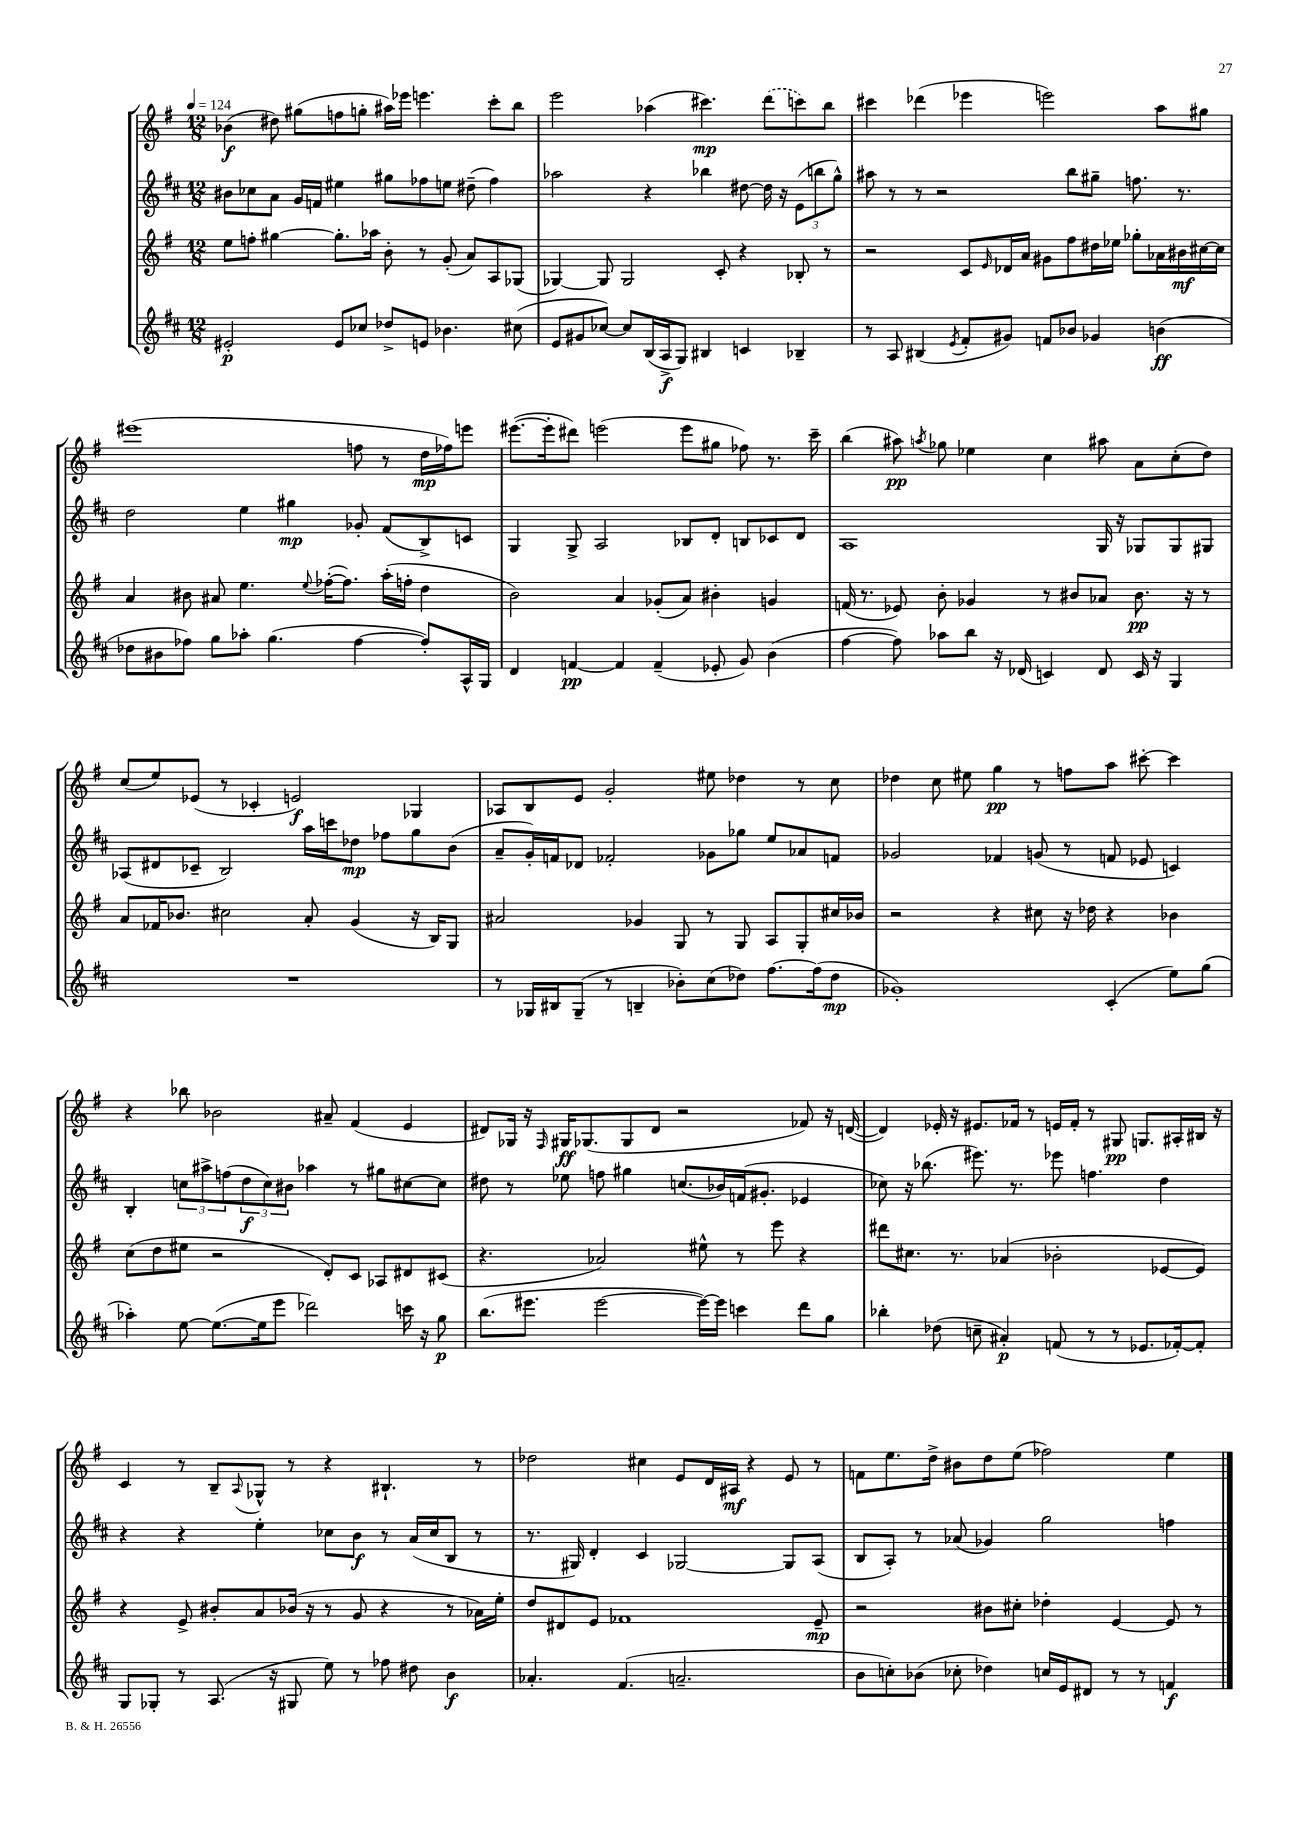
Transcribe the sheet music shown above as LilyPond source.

<<
\new StaffGroup <<
\new Staff = "s0" {
    \clef treble \key g \major \numericTimeSignature \time 12/8 \tempo 4 = 124
    bes'4\f( dis''8) gis''8( f''8 g''8-. ais''16) ees'''16 e'''4. c'''8-. b''8 |
    e'''2 aes''4( cis'''4.\mp) \once \slurDashed d'''8( c'''8) b''8 |
    cis'''4 des'''4( ees'''4 e'''2) a''8 gis''8 |
    eis'''1( f''8 r8 d''16\mp fes''16) e'''8 |
    eis'''8.~( eis'''16-. dis'''8) e'''2( e'''8 gis''8 fes''8) r8. c'''16-- |
    b''4( ais''8\pp) \acciaccatura { a''8 } ges''8 ees''4 c''4 ais''8 a'8 c''8-.( d''8) |
    c''8( e''8) ees'8( r8 ces'4-. e'2\f) ges4 |
    aes8 b8 e'8 g'2-. eis''8 des''4 r8 c''8 |
    des''4 c''8 eis''8 g''4\pp r8 f''8 a''8 cis'''8~-. cis'''4 |
    r4 bes''8 bes'2 ais'8-- fis'4( e'4 |
    dis'8) ges16 r16 \grace { fis16 } gis16\ff ges8.( ges8 dis'8 r2 fes'8) r16 d'16~( |
    d'4) ees'16-. r16 eis'8. fes'16 r8 e'16 fes'16-. r8 gis8\pp g8. ais16-. bis16 r16 |
    c'4 r8 b8-- \appoggiatura { a8 } ges8-^ r8 r4 bis4.-! r8 |
    des''2 cis''4 e'8 d'16 ais16\mf r4 e'8 r8 |
    f'8 e''8. d''16-> bis'8 d''8 e''8( fes''2) e''4 \bar "|." |
}
\new Staff = "s1" {
    \clef treble \key d \major \numericTimeSignature \time 12/8
    bis'8 ces''8 a'8 g'16 f'16 eis''4 gis''8 fes''8 e''8 dis''8--( fes''4) |
    aes''2 r4 bes''4 dis''8~ dis''16 r16 \tuplet 3/2 { e'8( b''8 g''8-^) } |
    ais''8 r8 r8 r2 b''8 gis''8-- f''8. r8. |
    d''2 e''4 gis''4\mp ges'8-. fis'8( b8->) c'8 |
    g4 g8-> a2 bes8 d'8-. b8 ces'8 d'8 |
    a1 g16 r16 ges8 ges8 gis8 |
    aes8( dis'8 ces'8-- b2) a''16 c'''16 des''8\mp fes''8 g''8 b'8( |
    a'8-- g'16-.) f'16 des'8 fes'2-. ges'8 ges''8 e''8 aes'8 f'8 |
    ges'2 fes'4 g'8( r8 f'8 ees'8 c'4) |
    b4-. \tuplet 3/2 { c''8 ais''8-> f''8( } \tuplet 3/2 { d''8\f c''8) bis'8 } aes''4 r8 gis''8 cis''8~ cis''8 |
    dis''8 r8 ees''8 f''8 gis''4 c''8.( bes'16) f'16( gis'8.-. ees'4 |
    ces''8) r16 bes''8.( eis'''8.) r8. ees'''8 f''4. d''4 |
    r4 r4 e''4-. ces''8 b'8\f r8 a'16( ces''16 b8 r8 |
    r8. gis16) d'4-. cis'4 ges2~ ges8 a8( |
    b8 a8-.) r8 aes'8( ges'4) g''2 f''4 \bar "|." |
}
\new Staff = "s2" {
    \clef treble \key g \major \numericTimeSignature \time 12/8
    e''8 f''8-. gis''4~ gis''8.-. aes''16 b'8-. r8 g'8-.( a'8) a8 ges8( |
    ges4~) ges8 ges2 c'8-. r4 bes8-. r8 |
    r2 c'8 \grace { e'16 } des'16 a'16 gis'8 fis''8 dis''16 ees''16 ges''8-. aes'16 bis'16\mf cis''16~ cis''16 |
    a'4 bis'8 ais'8 e''4. \appoggiatura { e''8 } fes''16~-.( fes''8.) a''16-.( f''16-. d''4 |
    b'2) a'4 ges'8-.( a'8) bis'4-. g'4 |
    f'16( r8. ees'8) b'8-. ges'4 r8 bis'8 aes'8 bis'8.\pp r16 r8 |
    a'8 fes'16 bes'8. cis''2 a'8-. g'4( r16 b16) g8 |
    ais'2 ges'4 g8 r8 g8 a8 g8-. cis''16 bes'16 |
    r2 r4 cis''8 r16 des''16 r4 bes'4 |
    c''8( d''8 eis''8 r2 d'8-.) c'8 aes8 dis'8 cis'8( |
    r4. aes'2) eis''8-^ r8 e'''8 r4 |
    dis'''8 cis''8. r8. aes'4( bes'2-. ees'8~ ees'8) |
    r4 e'8-> bis'8-. a'8 bes'16( r16 r8 g'8 r4 r8 aes'16) e''16-. |
    d''8 dis'8 e'8 fes'1 e'8--\mp |
    r2 bis'8 cis''8-. des''4-. e'4~ e'8 r8 \bar "|." |
}
\new Staff = "s3" {
    \clef treble \key d \major \numericTimeSignature \time 12/8
    eis'2-.\p eis'8 ces''8 des''8-> e'8 bes'4. cis''8( |
    e'8 gis'8 ces''8~) ces''8 b16( a16->\f g8) bis4 c'4 bes4-- |
    r8 a8 bis4( \acciaccatura { e'8 } fis'8-. gis'8) f'8 bes'8 ges'4 b'4\ff( |
    des''8 bis'8 fes''8) g''8 aes''8-. g''4.( fes''4~ fes''8-.) a16-^ g16 |
    d'4 f'4~\pp f'4 f'4--( ees'8-. g'8) b'4( |
    fis''4~ fis''8) aes''8 b''8 r16 des'16( c'4) des'8 c'16 r16 g4 |
    R1. |
    r8 ges16 bis16 ges8--( r8 b4-- bes'8-.) cis''8( des''8) fis''8.~ fis''16( des''8\mp |
    ges'1-.) cis'4-.( e''8) g''8( |
    aes''4-.) e''8~ e''8.~( e''16 e'''8 des'''2) c'''16 r16 g''8\p |
    b''8.( eis'''8. eis'''2~ eis'''16~) eis'''16 c'''4 d'''8 g''8 |
    bes''4-. des''8( c''8-- ais'4-.\p) f'8( r8 r8 ees'8. fes'16~-.) fes'8-. |
    g8 ges8-. r8 a8.( r16 gis8 e''8) r8 fes''8 dis''8 b'4\f |
    aes'4.-. fis'4.( a'2.-- |
    b'8 c''8-.) bes'8( ces''8-. des''4) c''16 e'16 dis'8 r8 r8 f'4\f \bar "|." |
}
>>
>>
\layout { \context { \Score \remove "Bar_number_engraver" } }
